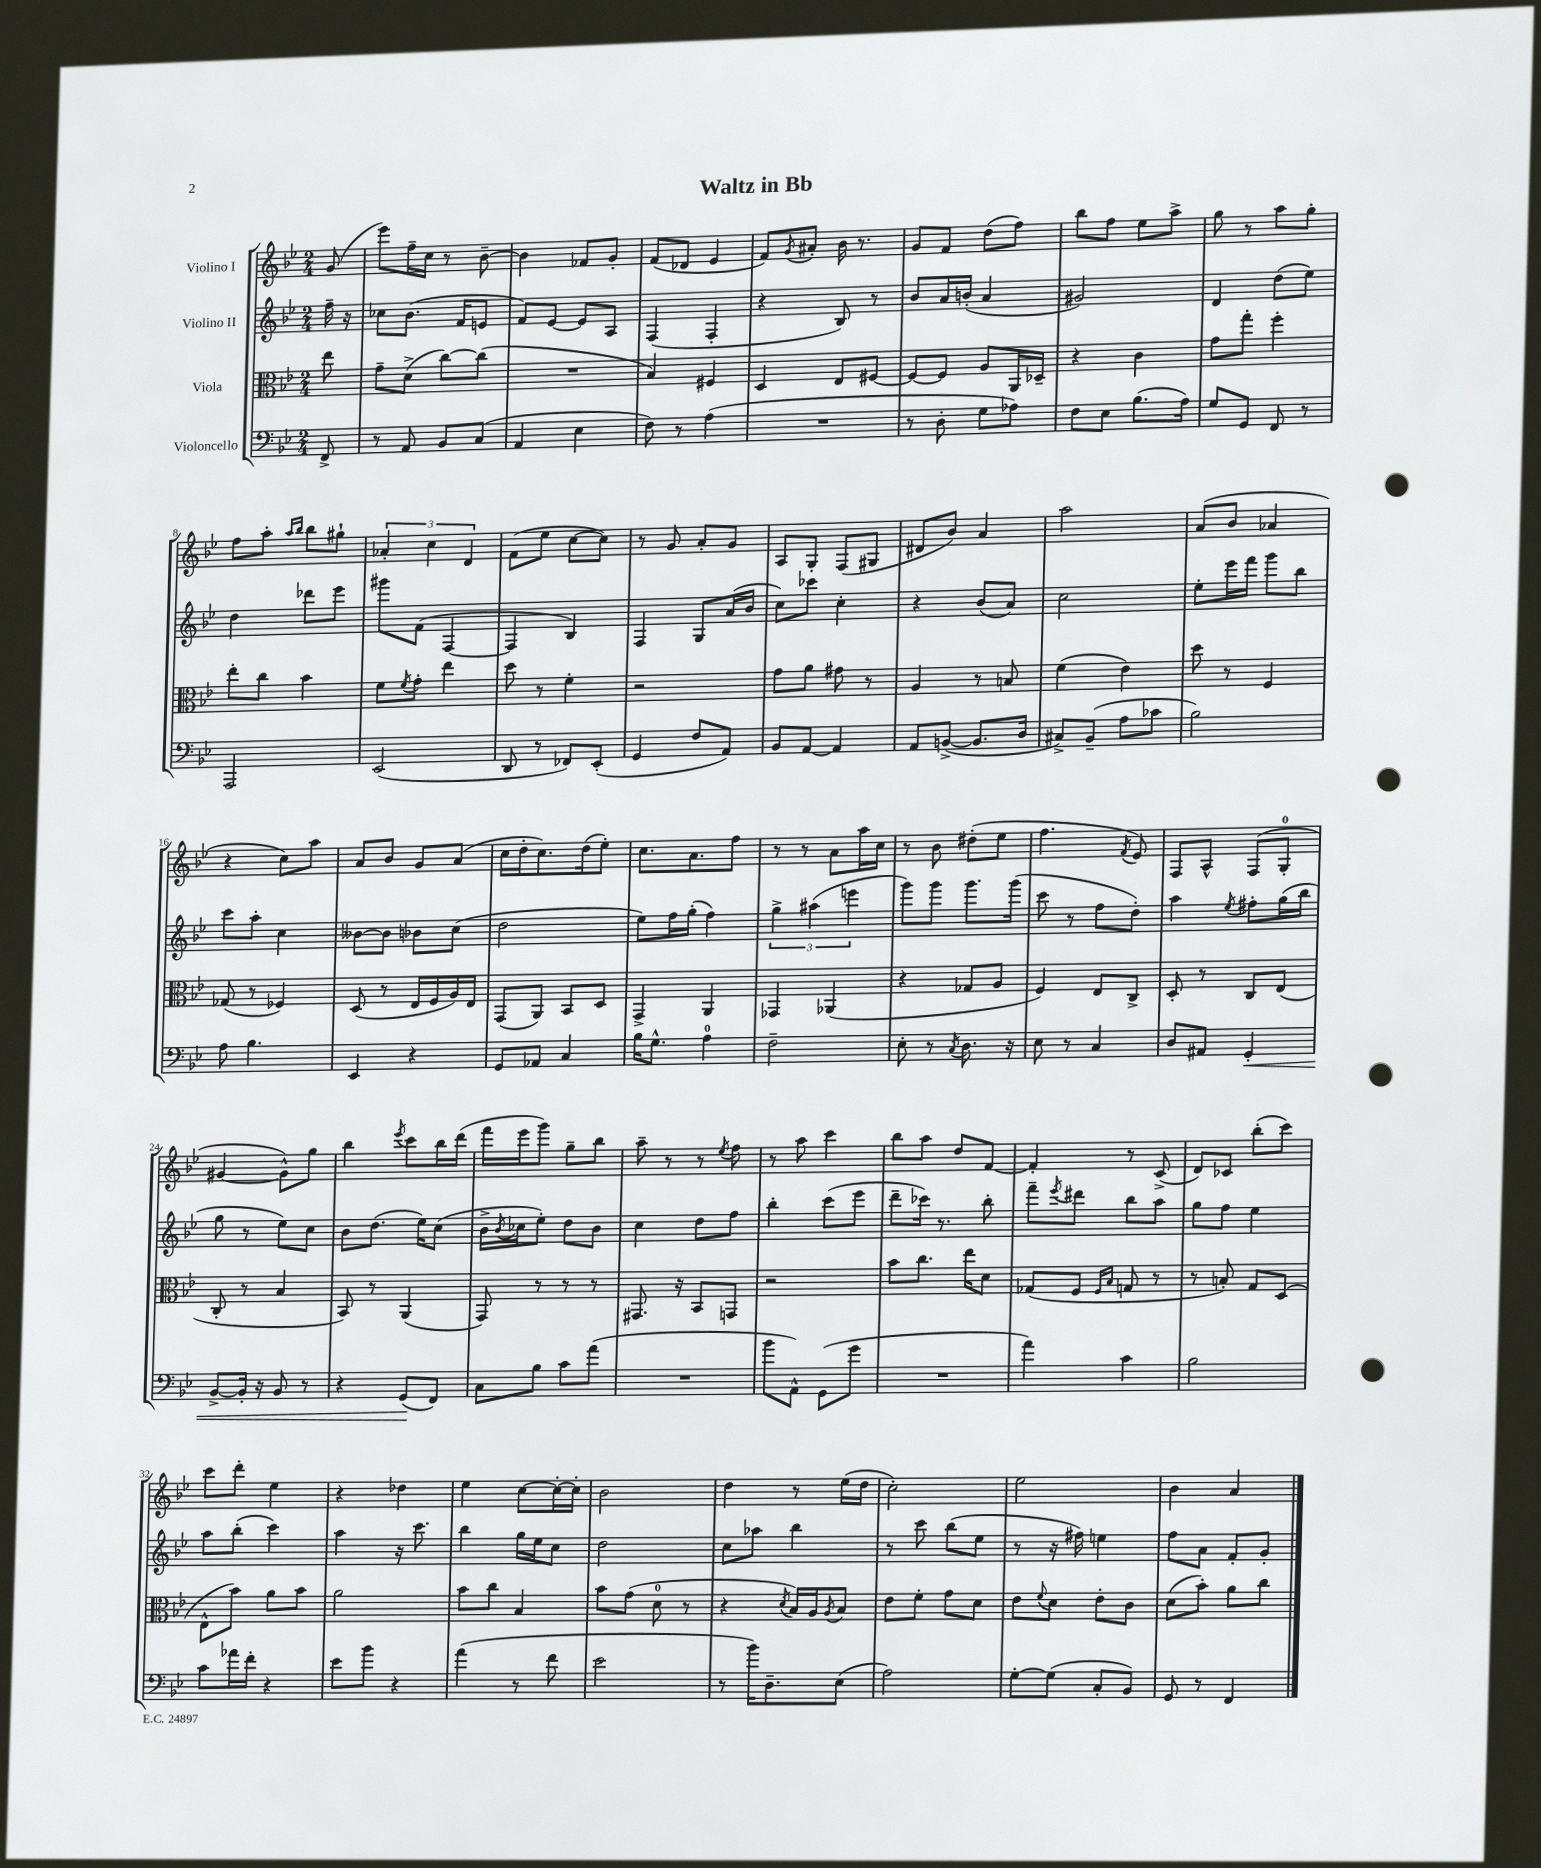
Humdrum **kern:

**kern	**kern	**kern	**kern
*staff4	*staff3	*staff2	*staff1
*clefF4	*clefC3	*clefG2	*clefG2
*k[b-e-]	*k[b-e-]	*k[b-e-]	*k[b-e-]
*M2/4	*M2/4	*M2/4	*M2/4
8FF^	8ee-	16ff~	(8g
.	.	16r	.
=	=	=	=
8r	8g~	8cc-	8eee-)
8AA	(8d^	(8.b-	16ff~
.	.	.	16cc
8BB-	[8cc)	.	8r
.	.	16f	.
(8C	(8cc]	8e	[8b-~
=	=	=	=
4AA	2r	8f)	4b-]
.	.	[8e-	.
4E-	.	8e-]	8f-
.	.	8A	8g'
=	=	=	=
8F)	4B-)	(4F	(8f
8r	.	.	8d-
(4A	4F#	4F'	4e-
=	=	=	=
2r	4D	4r	8f)
.	.	.	8qg
.	.	.	8a#'
.	8E-	8B-)	16b-
.	.	.	8.r
.	[8F#	8r	.
=	=	=	=
8r	8F#_	8b-	8g
8D'	8F#]	16a	8f
.	.	(16b'	.
8G	8A	4a	(8dd
8A-)	16AA	.	8ff)
.	16D-~	.	.
=	=	=	=
8F	4r	2g#)	8bb-
8E-	.	.	8ff
(8.B-	4c	.	8ee-
.	.	.	8aa^
16A)	.	.	.
=	=	=	=
8G	8g	4d	8gg
8GG	8gg'	.	8r
8FF	4ff'	(8dd	8aa
8r	.	8ee-)	8gg'
=	=	=	=
2AAA	8ee-'	4dd	8ff
.	8cc	.	8aa'
.	.	.	16qqaa
.	.	.	16qqbb-
.	4b-	8ddd-	8bb-
.	.	8eee-	8gg#`
=	=	=	=
(2EE-	8f	8ggg#	6a-'
.	8qf	.	.
.	8g'	(8f	.
.	.	.	6cc
.	4ee-	[4F	.
.	.	.	6d
=	=	=	=
8DD	8dd	4F]	(8f
8r	8r	.	8ee-
8FF-)	4f'	4B-)	[8cc
(8EE-'	.	.	8cc])
=	=	=	=
4GG	2r	4F	8r
.	.	.	8g
8F	.	8G	8a'
8AA)	.	(16a	8g
.	.	16b-	.
=	=	=	=
8BB-	8g	8cc)	8A
[8AA	8a	8ccc-	8G'
4AA]	8g#	4cc'	(8F
.	8r	.	8G#
=	=	=	=
8AA	4A	4r	8d#
([8BB^	.	.	8b-)
8.BB]	8r	(8b-	4a
.	8B	8a)	.
16D	.	.	.
=	=	=	=
8C#^)	(4f	2cc	2aa
(8BB-~	.	.	.
8A	4e-)	.	.
8c-	.	.	.
=	=	=	=
2B-)	8dd	8ee-'	(8a
.	8r	16eee-	8b-
.	.	16fff	.
.	4F	8ggg	4a-
.	.	8bb-	.
=	=	=	=
8A	(8G-	8ccc	4r
4.B-	8r	8aa'	.
.	4F-)	4cc	8cc)
.	.	.	8aa
=	=	=	=
4EE-	(8D	[8b--	8a
.	8r	8b--]	8b-
4r	16E-	8b-	8g
.	16F	.	.
.	16A)	(8cc	(8a
.	16E-	.	.
=	=	=	=
8GG	(8GG	2dd	16cc
.	.	.	16dd'
8AA-	8AA)	.	8.cc)
4C	8BB-	.	.
.	.	.	(16dd
.	8D	.	8ee-')
=	=	=	=
16B-	4GG^	8ee-)	8.cc
8.G^^	.	.	.
.	.	16ff	.
.	.	(16gg'	8.a
4A	4AA	4ff)	.
.	.	.	8ff
=	=	=	=
2F~	4GG-	6gg^	8r
.	.	.	8r
.	.	(6aa#	.
.	(4AA-	.	8a
.	.	6eee	.
.	.	.	16aa
.	.	.	16cc
=	=	=	=
8E-'	4r	8ggg)	8r
8r	.	8ggg	8b-
8qC	.	.	.
8.D	8G-	8.ggg	(8dd#'
.	8A	.	8ee-
16r	.	(16ggg	.
=	=	=	=
8E-	4F)	8ccc	4.ff
8r	.	8r	.
4C	8E-	8ff	.
.	.	.	8qf
.	8C^	8dd')	8e-)
=	=	=	=
8D	8D'	4aa	8F
8AA#	8r	.	8A^^
.	.	8qee-	.
4GG'	8C	8ff#'	(8F
.	(8E-	(16gg	8G'
.	.	16bb-	.
=	=	=	=
[8BB-^	8C'	8gg	[4g#
16BB-']	8r	8r	.
16r	.	.	.
8BB-	4B-	8ee-)	8g#^^])
8r	.	8cc	8gg
=	=	=	=
4r	8BB-)	8b-	4bb-
.	8r	(8.dd	.
.	.	.	8qeee-
(8GG	(4AA	.	8ccc
.	.	16ee-)	.
8FF)	.	(8cc	16bb-
.	.	.	(16ddd
=	=	=	=
8C	8GG)	16b-^	16fff
.	.	8qb-	.
.	.	16cc-	16eee-
8B-	8r	8ee-')	8ggg)
8c	8r	8dd	8gg~
(8a	8r	8b-	8bb-
=	=	=	=
2r	8.GG#	4cc	8aa~
.	.	.	8r
.	16r	.	.
.	8BB-	8dd	8r
.	.	.	8qee-
.	8GG	8ff	8ff
=	=	=	=
8b-	2r	4bb-'	8r
8AA^^)	.	.	8aa
(8GG	.	(8ccc	4ccc
8g	.	8eee-	.
=	=	=	=
2r	8b-	8ddd~	8bb-
.	8.cc	16ccc-)	8aa
.	.	8.r	.
.	.	.	8dd
.	16ee-	.	.
.	8d	8bb-'	[8f
=	=	=	=
4a)	(8G-	8fff~	4f']
.	.	8qeee-	.
.	8F	8ddd#	.
.	16qqF	.	.
.	16qqB-	.	.
4c	8G	8bb-	8r
.	8r	8aa	(8c^
=	=	=	=
2B-	8r	8gg	8d)
.	8B')	8ff	8c-
.	8G	4ee-	(8bb-'
.	(8D	.	8ccc)
=	=	=	=
8c	8E-^^	8aa	8ccc
16a-	8b-)	(8bb-'	8ddd'
16f'	.	.	.
4r	8a	4ccc)	4ee-
.	8b-	.	.
=	=	=	=
8e-	2a	4aa	4r
8b-	.	.	.
4r	.	16r	4dd-
.	.	8.ccc	.
=	=	=	=
(4a	8b-	4bb-	4ee-
.	8cc	.	.
8r	4B-	16gg	[8cc
.	.	16ee-	.
8f	.	8cc	16cc'_
.	.	.	16cc']
=	=	=	=
2e-	8b-	2dd	2b-
.	(8g	.	.
.	8d	.	.
.	8r	.	.
=	=	=	=
8r	4r	8cc	4dd
16b-)	.	8aa-	.
8.D~	.	.	.
.	8qd	.	.
.	16B-)	4bb-	8r
.	16A	.	.
.	8qA	.	.
(8E-	8B-	.	(16ee-
.	.	.	16dd
=	=	=	=
2A)	8e-	8r	2cc')
.	8f'	8ccc	.
.	8g	(8bb-	.
.	8d	8ee-	.
=	=	=	=
[8G'	8e-	8r	2ee-
.	8qqf	.	.
(8G]	8d	16r	.
.	.	16ff#)	.
8C'	8e-'	4ee	.
8BB-)	8c	.	.
=	=	=	=
8GG	(8d	8ff	4b-
8r	8b-')	8a	.
4FF	8a	8f'	4a
.	8cc	8g'	.
==	==	==	==
*-	*-	*-	*-
